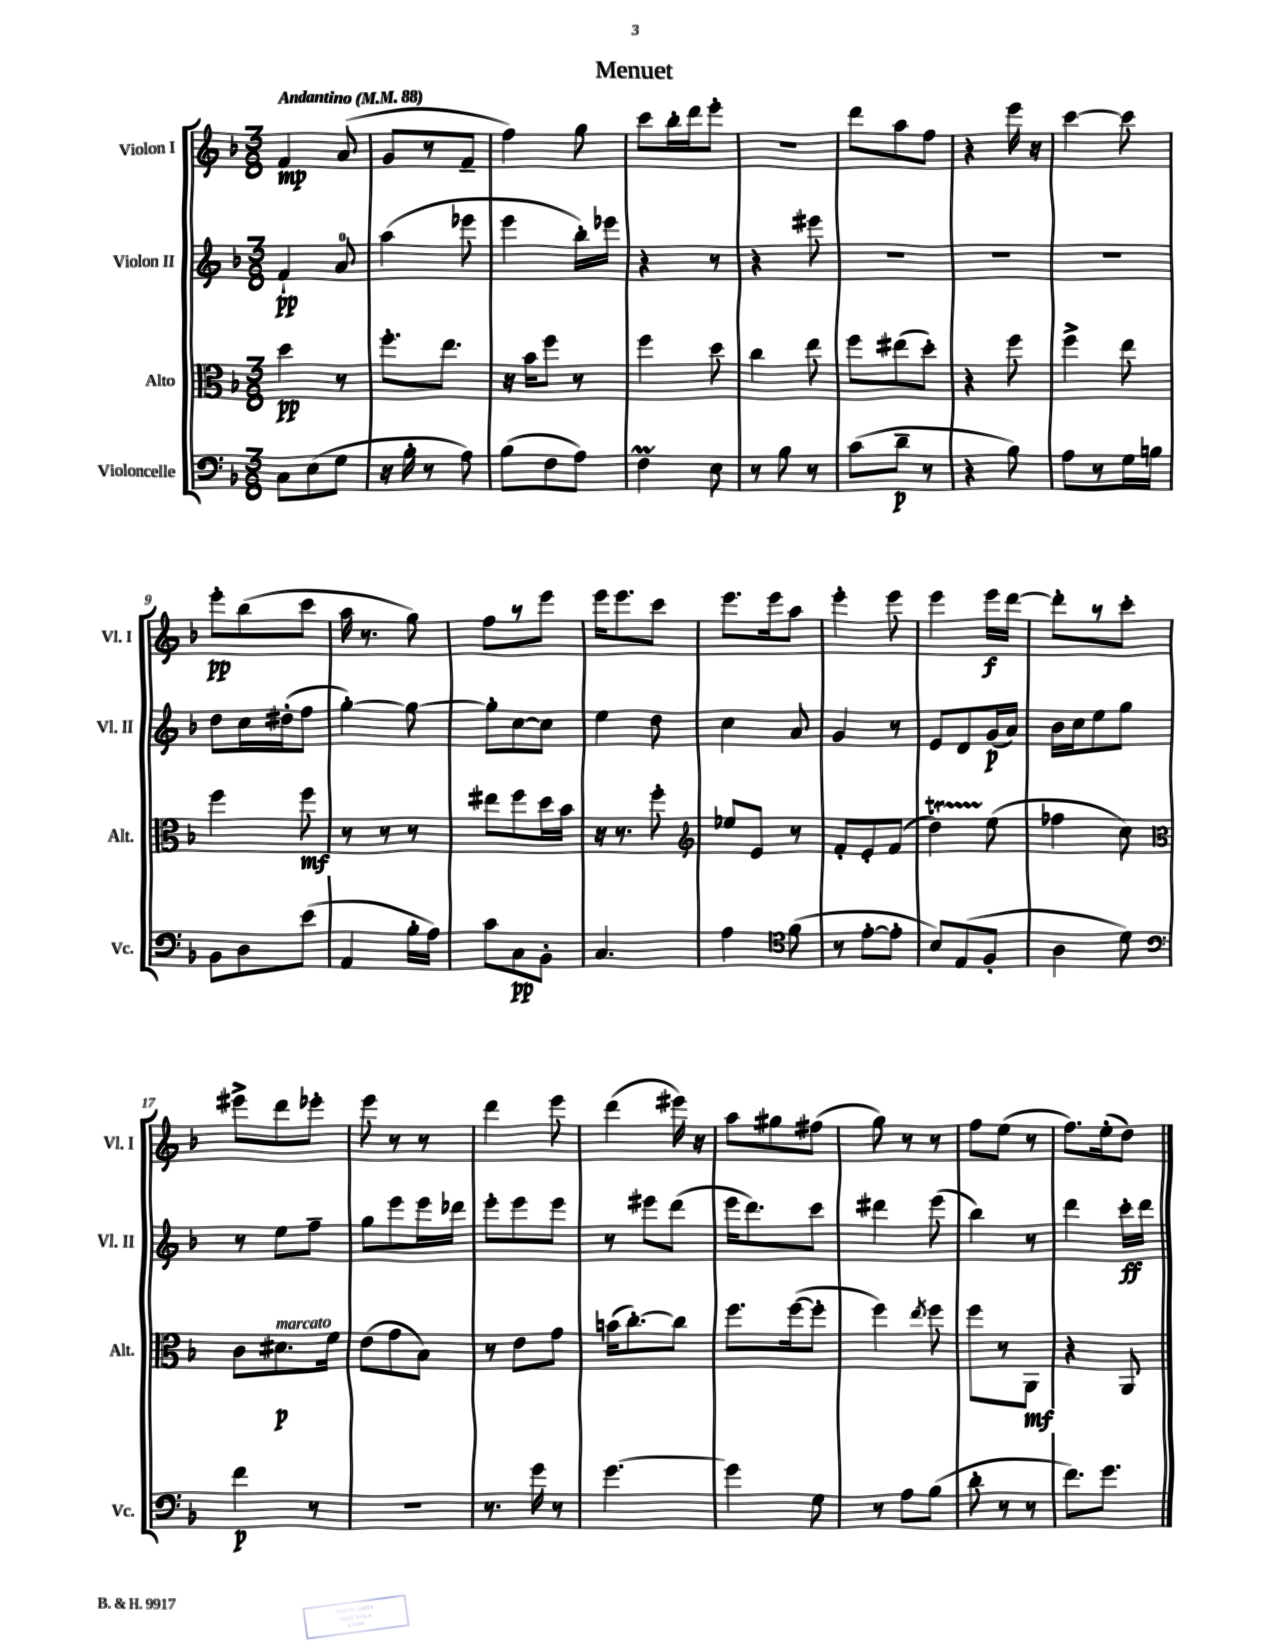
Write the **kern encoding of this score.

**kern	**kern	**kern	**kern
*staff4	*staff3	*staff2	*staff1
*clefF4	*clefC3	*clefG2	*clefG2
*k[b-]	*k[b-]	*k[b-]	*k[b-]
*M3/8	*M3/8	*M3/8	*M3/8
*MM88	*MM88	*MM88	*MM88
8C	4dd	4f`	4f
(8E	.	.	.
8G	8r	8a	(8a
=	=	=	=
16r	8.ff'	(4aa	8g
16B-'	.	.	.
8r	.	.	8r
.	8.ee	.	.
8A)	.	8eee-	8f~
=	=	=	=
(8B-	16r	4eee	4ff)
.	16b-	.	.
8F	8ff	.	.
8A)	8r	16bb-')	8gg
.	.	16eee-	.
=	=	=	=
4F	4ff	4r	8ccc
.	.	.	16bb-'
.	.	.	16ddd
8E	8dd	8r	8eee'
=	=	=	=
8r	4cc	4r	4.r
8B-	.	.	.
8r	8ee	8eee#	.
=	=	=	=
(8c	8ff	4.r	8ddd
8d~	(8ee#	.	8aa
8r	8dd')	.	8ff
=	=	=	=
4r	4r	4.r	4r
8B-)	8ff	.	16eee
.	.	.	16r
=	=	=	=
8A	4ff^	4.r	[4ccc
8r	.	.	.
16G	8ee	.	8ccc]
16B	.	.	.
=	=	=	=
8BB-	4ff	8dd	8eee'
8D	.	16cc	(8bb-
.	.	(16dd#'	.
(8e	8ff	8ff	8ccc
=	=	=	=
4AA	8r	[4gg')	16aa
.	.	.	8.r
.	8r	.	.
16B-'	8r	8gg_	8gg)
16A)	.	.	.
=	=	=	=
8c	8ee#	8gg']	8ff
8C	8ff	[8cc	8r
8BB-'	16dd	8cc]	8eee
.	16b-	.	.
=	=	=	=
4.C	16r	4ee	16eee
.	8.r	.	8.eee
.	8ff'	8dd	8ccc
=	=	=	=
*	*clefG2	*	*
4A	8ee-	4cc	8.eee
.	8e	.	.
.	.	.	16eee
*clefC4	*	*	*
(8f	8r	8a	8aa
=	=	=	=
8r	8f'	4g	4eee'
[8e'	8e'	.	.
8e']	(8f	8r	8eee
=	=	=	=
8B-)	4dd)	8e	4eee
(8E	.	8d	.
8F'	(8ee	(16g	16eee
.	.	16a)	[16ddd
=	=	=	=
4A	4ff-	16b-	8ddd']
.	.	16cc	.
.	.	8ee	8r
8d)	8cc)	8gg	8ccc'
=	=	=	=
*clefF4	*clefC3	*	*
4f	8c	8r	8eee#^
.	8.d#	8ee	8ddd
8r	.	8ff~	8eee-'
.	16f	.	.
=	=	=	=
4.r	(8e	8gg	8eee
.	8g	8eee	8r
.	8B-)	16eee	8r
.	.	16ddd-	.
=	=	=	=
8.r	8r	8eee'	4ddd
.	8e	8eee	.
16g	.	.	.
8r	8g	8eee	8eee
=	=	=	=
[4.g	(16b	8r	(4ddd
.	[8.cc')	.	.
.	.	8eee#	.
.	8cc]	(8ddd	16eee#)
.	.	.	16r
=	=	=	=
4g]	8.ff	16eee	8aa
.	.	8.ddd)	.
.	.	.	8gg#
.	([16ff	.	.
8G	8ff']	8ccc	(8ff#
=	=	=	=
8r	4ff)	4ddd#	8gg)
8A	.	.	8r
.	8qee	.	.
(8B-	8ff	(8eee	8r
=	=	=	=
8d'	8ff	4bb-)	8ff
8r	8r	.	(8ee
8r	8AA	8r	8r
=	=	=	=
8.f)	4r	4ddd	8.ff)
8.g	.	.	(16ee'
.	8AA	16ccc'	8dd)
.	.	16ddd	.
==	==	==	==
*-	*-	*-	*-
